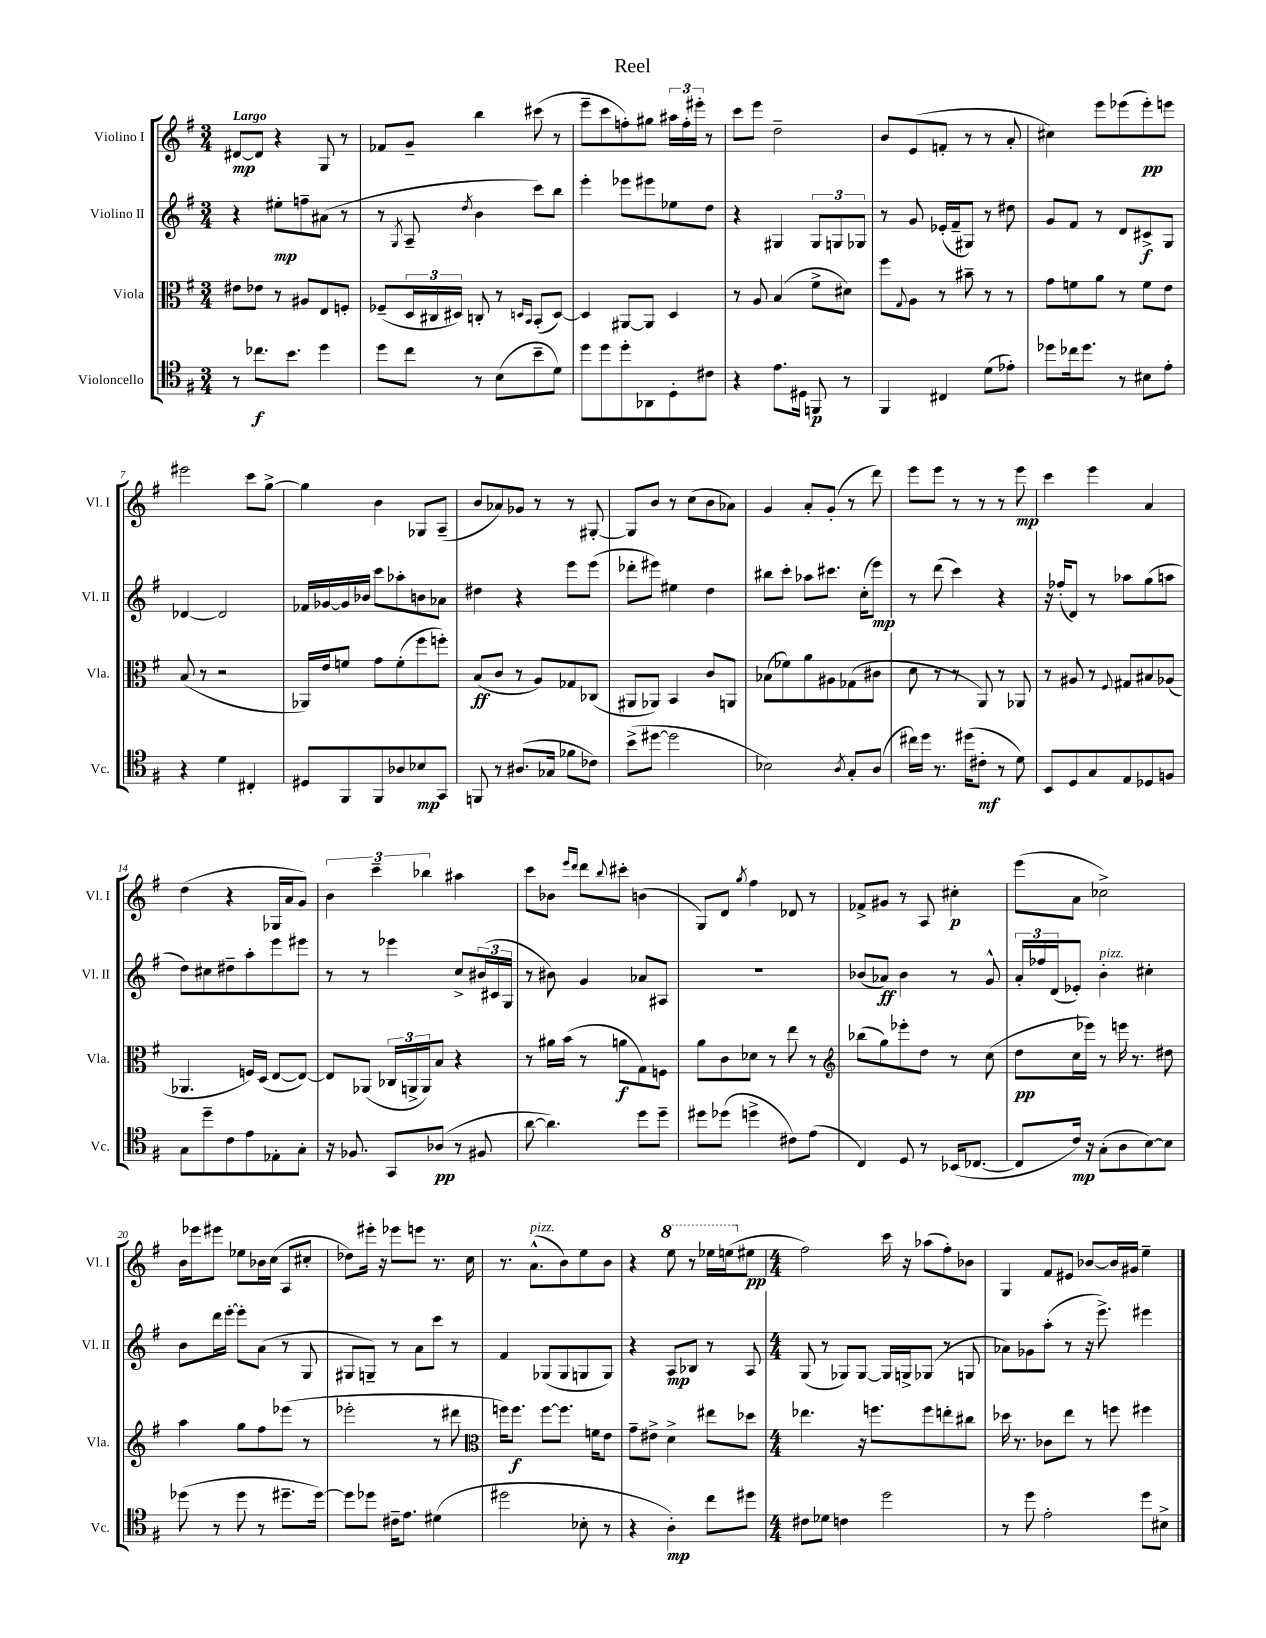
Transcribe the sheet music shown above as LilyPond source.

\header { title = "Reel" }
<<
\new StaffGroup <<
\new Staff = "s0" \with { instrumentName = "Violino I" shortInstrumentName = "Vl. I" } {
    \clef treble \key g \major \numericTimeSignature \time 3/4 \tempo "Largo"
    dis'8~\mp dis'8 r4 g8 r8 |
    fes'8 g'8-- b''4 cis'''8( r8 |
    e'''8-- c'''8 f''8-.) gis''8 \tuplet 3/2 { ais''16 f''16-. eis'''16-. } r8 |
    c'''8 e'''8 d''2-- |
    b'8 e'8( f'8-. r8 r8 a'8-. |
    cis''4) e'''8 ees'''8( ees'''8-.\pp) e'''8 |
    eis'''2 c'''8 g''8~-> |
    g''4 b'4 ges8 a8--( |
    b'8 aes'8) ges'8 r8 r8 gis8~-. |
    gis8 b'8 r8 c''8( b'8 aes'8) |
    g'4 a'8-. g'8-.( r8 d'''8) |
    e'''8 e'''8 r8 r8 r8 e'''8\mp |
    c'''4 e'''4 a'4 |
    d''4( r4 ges16 a'16 g'8) |
    \tuplet 3/2 { b'4 c'''4-- bes''4 } ais''4 |
    c'''8 bes'8 \grace { e'''16 d'''16 } d'''8 \appoggiatura { b''8 } cis'''8-. b'4( |
    g8) d'8 \acciaccatura { g''8 } fis''4 des'8 r8 |
    fes'8-> gis'8 r8 a8 cis''4-.\p |
    e'''8( a'8 ces''2->) |
    b'16 ees'''16 eis'''8 ees''8 bes'16 c''16( a8 cis''8-. |
    des''8) eis'''16-. r16 ees'''8 e'''8 r8. c''16 |
    r8. a'8.-^^\markup { \italic "pizz." }( b'8) e''8 b'8 |
    r4 \ottava #1 e'''8 r8 ees'''16 e'''16( \ottava #0 eis''8\pp |
    \numericTimeSignature \time 4/4 fis''2) c'''16 r16 aes''8( fis''8-.) bes'8 |
    g4 fis'8 eis'8 bes'8~ bes'16 gis'16 e''4-- \bar "|." |
}
\new Staff = "s1" \with { instrumentName = "Violino II" shortInstrumentName = "Vl. II" } {
    \clef treble \key g \major \numericTimeSignature \time 3/4
    r4 eis''8-.\mp f''8-- ais'8( r8 |
    r8 \acciaccatura { g8 } a8-- \acciaccatura { d''8 } b'4 c'''8) b''8 |
    e'''4-. ees'''8 eis'''8 ees''8 d''8 |
    r4 gis4 \tuplet 3/2 { gis8 g8 ges8 } |
    r8 g'8 ees'16-.( fis'16-- gis8) r8 dis''8 |
    g'8 fis'8 r8 d'8 cis'8->\f g8 |
    des'4~ des'2 |
    fes'16 ges'16~ ges'16 bes'16 c'''8 aes''8-. b'8 aes'8 |
    dis''4 r4 e'''8 e'''8( |
    des'''8-. eis'''8) eis''4 d''4 |
    bis''8 c'''8-. aes''8 cis'''8. c''16-.( e'''8\mp) |
    r8 d'''8( c'''4) r4 |
    r16 fes''16-.( d'8) r8 aes''8 g''8( a''8 |
    d''8) cis''8 dis''8-- a''8-. e'''8 eis'''8 |
    r8 r8 ees'''4 c''8-> \tuplet 3/2 { bis'16( cis'16 g16 } |
    r8 bis'8) g'4 aes'8 ais8 |
    R2. |
    bes'8( aes'8\ff) bes'4 r8 g'8-^ |
    \tuplet 3/2 { a'16-. fes''16 d'16( } ees'8-.) b'4-.^\markup { \italic "pizz." } cis''4-. |
    b'8 d'''16 e'''16~-. e'''8-. a'8( r8 g8 |
    gis8 g8--) r8 a'8 c'''8 r8 |
    fis'4 ges8( ges8 g8 g8) |
    r4 a8\mp bes8 r8 a8 |
    \numericTimeSignature \time 4/4 g8( r8 ges8) ges8~ ges16 g16-> ges8( r8 g8 |
    aes'8) ges'8 a''8-.( r8 r16 e'''8.->) eis'''4 \bar "|." |
}
\new Staff = "s2" \with { instrumentName = "Viola" shortInstrumentName = "Vla." } {
    \clef alto \key g \major \numericTimeSignature \time 3/4
    eis'8 ees'8 r8 ais8 e8 f8-. |
    fes8--( \tuplet 3/2 { d16 cis16 dis16) } c8-. r8 \grace { d16 b,16 } b,8-.( d8~) |
    d4 ais,8~ ais,8 d4 |
    r8 a8 b4( fis'8-> dis'8) |
    fis''8 \appoggiatura { g8 } a8 r8 bis'8-- r8 r8 |
    g'8 f'8 a'8 r8 f'8 e'8 |
    b8( r8 r2 |
    aes,16) e'16 f'8 g'8 f'8-.( fis''8 f''8-.) |
    b8\ff( c'8 r8 a8) ges8 ces8( |
    ais,8 aes,8) b,4 c'8 a,8 |
    bes8( fes'8) a'8 ais8 ges8( cis'8 |
    d'8 r8 r8 a,8) r8 aes,8 |
    r8 ais8 r8 \appoggiatura { fis8 } gis8 bis8 aes8( |
    aes,4. f16) d16( e8~ e8~) |
    e8 aes,8( \tuplet 3/2 { ces16 a,16-> a,16) } b8 r4 |
    r8 ais'16 b'16( r8 a'8\f g8) f8 |
    a'8 c'8 des'8 r8 e''8 r8 |
    \clef treble bes''8( g''8) ees'''8-. d''8 r8 c''8( |
    d''8\pp c''16 ees'''16) r8 e'''16 r8. dis''8 |
    a''4 g''8 fis''8 ees'''8( r8 |
    ees'''2-. r8 dis'''8 |
    \clef alto f''16) f''8.\f f''8~ f''8. f'16 e'8 |
    g'8-- eis'8-> d'4-> eis''8 des''8 |
    \numericTimeSignature \time 4/4 ees''4. r16 f''8. f''8 e''8-. cis''8 |
    des''16 r8. ces'8 e''8 r8 f''8 fis''4 \bar "|." |
}
\new Staff = "s3" \with { instrumentName = "Violoncello" shortInstrumentName = "Vc." } {
    \clef tenor \key g \major \numericTimeSignature \time 3/4
    r8 ces''8.\f b'8. d''4 |
    d''8 c''8 r8 b8( b'8-- d'8) |
    d''8 d''8 d''8-. aes,8 d8-. cis'8 |
    r4 e'8. dis16 f,8\p r8 |
    fis,4 cis4 d'8( ees'8-.) |
    des''8 ces''16 des''8. r8 bis8 e'8-. |
    r4 d'4 cis4-. |
    dis8 fis,8 fis,8 aes8 bes8\mp g,8 |
    f,8 r8 ais8.( ges16 fes'8 ces'8) |
    b'8->( dis''8~ dis''2 |
    bes2) \acciaccatura { a8 } g8-. a8( |
    cis''16) d''16 r8. dis''16( cis'8-.\mf r8 d'8) |
    b,8 d8 g8 e8 des8 f8 |
    g8 d''8-- c'8 e'8 ees8-. g8-. |
    r16 fes8. g,8 aes8\pp( r8 fis8 |
    a'8~ a'4.) d''8 d''8-- |
    dis''8 des''8( d''4-> cis'8) e'8( |
    c4) d8 r8 bes,16( ces8.~ |
    ces8 c'16\mp) r16 g8-.( a8 b8~) b8 |
    des''8( r8 des''8 r8 dis''8.-- dis''16~) |
    dis''8 des''8 cis'16-- e'8. dis'4( |
    dis''2 bes8-. r8 |
    r4 a4-.\mp) c''8 dis''8 |
    \numericTimeSignature \time 4/4 cis'8 des'8 c'4 d''2 |
    r8 d''8 e'2-. d''8 bis8-> \bar "|." |
}
>>
>>
